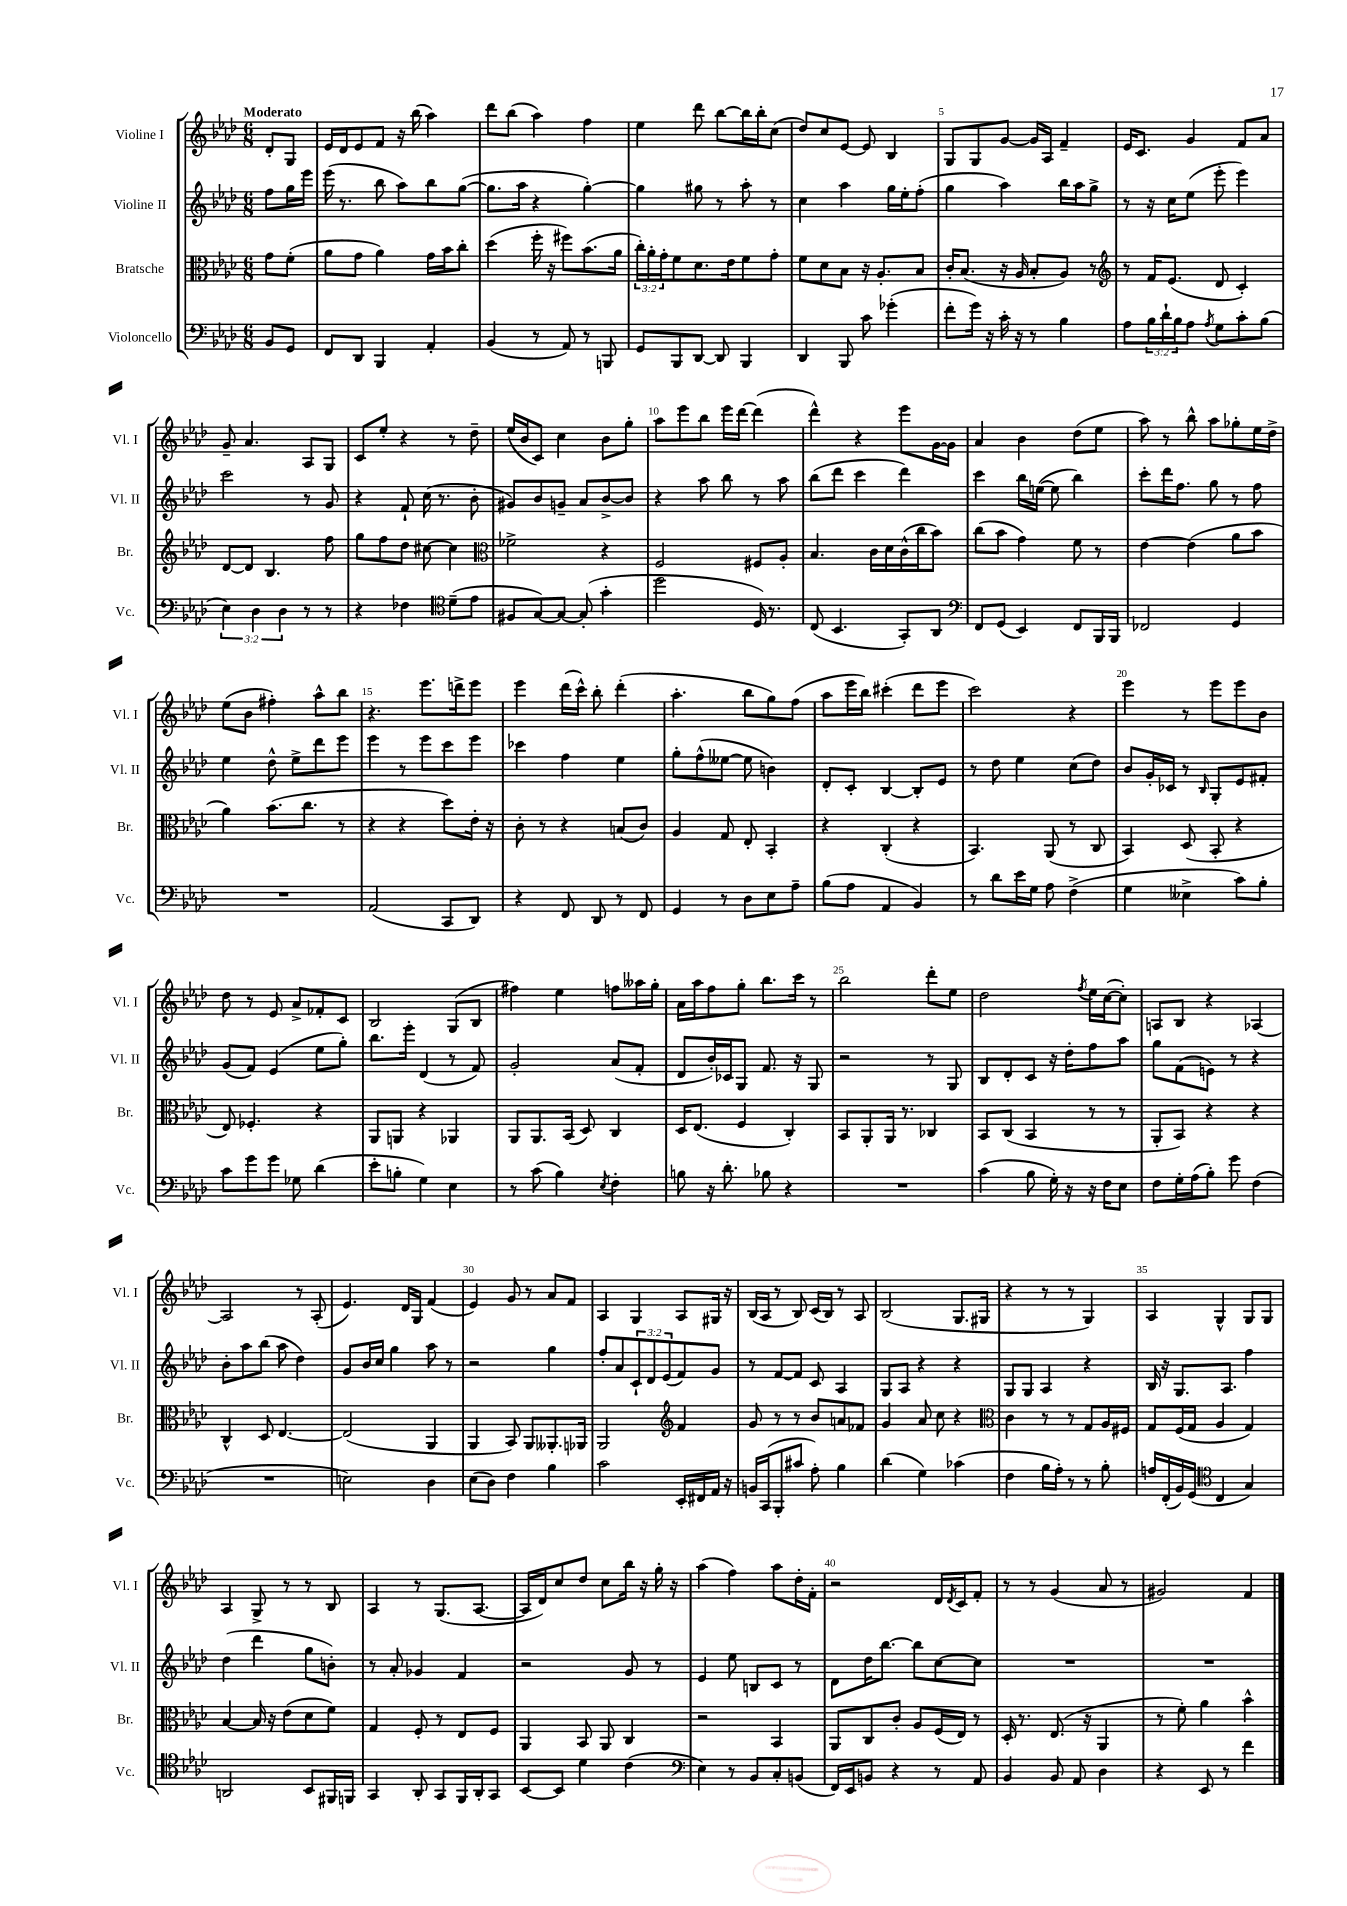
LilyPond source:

<<
\new StaffGroup <<
\new Staff = "s0" \with { instrumentName = "Violine I" shortInstrumentName = "Vl. I" } {
    \clef treble \key aes \major \numericTimeSignature \time 6/8 \partial 4 \tempo "Moderato"
    des'8-. g8 |
    ees'16 des'16 ees'8 f'8 r16 bes''16( aes''4) |
    des'''8 bes''8( aes''4) f''4 |
    ees''4 des'''8 bes''8~ bes''16 bes''16-. c''8( |
    des''8) c''8 ees'8~ ees'8 bes4 |
    g8 g8 g'8~ g'16 aes16 f'4-- |
    ees'16 c'8. g'4 f'8 aes'8 |
    g'8-- aes'4. aes8 g8 |
    c'8 ees''8-. r4 r8 des''8-- |
    ees''16( bes'16 c'8) c''4 bes'8 g''8-. |
    aes''8 ees'''8 bes''8 ees'''16 des'''16~ des'''4( |
    des'''4-^) r4 ees'''8 g'16~ g'16 |
    aes'4 bes'4 des''8( ees''8 |
    aes''8) r8 bes''8-^ aes''8 ges''8-. ees''16 des''16-> |
    ees''8( bes'8 fis''4-.) aes''8-^ bes''8 |
    r4. ees'''8. d'''16-> ees'''8 |
    ees'''4 des'''16( c'''16-^) bes''8-. des'''4-.( |
    aes''4.-. bes''8 g''8) f''8( |
    aes''8 ees'''16 bes''16) cis'''4-.( des'''8 ees'''8 |
    c'''2) r4 |
    ees'''4 r8 ees'''8 ees'''8 bes'8 |
    des''8 r8 ees'8 aes'8-> fes'8-. c'8 |
    bes2 g8( bes8 |
    fis''4) ees''4 f''8 aeses''16 g''16-. |
    aes'16 aes''16 f''8 g''8-. bes''8. c'''16 r8 |
    bes''2 des'''8-. ees''8 |
    des''2 \acciaccatura { f''8 } ees''16 c''16~( c''8-.) |
    a8 bes8 r4 aes4~ |
    aes2 r8 aes8-.( |
    ees'4.) des'16 g16 f'4( |
    ees'4) g'8 r8 aes'8 f'8 |
    aes4 g4 aes8 gis16 r16 |
    bes16( aes16 r8 bes8) c'16( bes16) r8 aes8 |
    bes2( g8. gis16 |
    r4 r8 r8 g4) |
    aes4 g4-^ g8 g8 |
    aes4 g8-> r8 r8 bes8 |
    aes4 r8 g8.( aes8.~ |
    aes16 des'16) c''8 des''8 c''8 bes''16 r16 g''16-. r16 |
    aes''4( f''4) aes''8 des''16-. f'16-. |
    r2 des'16 \acciaccatura { des'8 } c'16 f'8-. |
    r8 r8 g'4( aes'8 r8 |
    gis'2) f'4 \bar "|." |
}
\new Staff = "s1" \with { instrumentName = "Violine II" shortInstrumentName = "Vl. II" } {
    \clef treble \key aes \major \numericTimeSignature \time 6/8 \override Staff.TupletNumber.text = #tuplet-number::calc-fraction-text \partial 4
    f''8 g''16 ees'''16 |
    ees'''16( r8. bes''8 aes''8) bes''8 g''8~( |
    g''8. aes''16 r4 g''4~-.) |
    g''4 gis''8 r8 aes''8-. r8 |
    c''4 aes''4 g''16 ees''16-. f''8-.( |
    g''4 aes''4) bes''16 aes''16 g''8-> |
    r8 r16 c''16 ees''8( ees'''8-. ees'''4) |
    c'''2 r8 g'8 |
    r4 f'8-! c''16( r8. bes'8-. |
    gis'8) bes'8 g'8-- aes'8 bes'8~-> bes'8 |
    r4 aes''8 bes''8 r8 aes''8 |
    bes''8( des'''8 c'''4 des'''4) |
    c'''4 bes''16 e''16~( e''8 bes''4) |
    c'''8-. des'''16 f''8. g''8 r8 f''8 |
    ees''4 des''8-^ ees''8-> des'''8 ees'''8 |
    ees'''4 r8 ees'''8 c'''8 ees'''8 |
    ces'''4 f''4 ees''4 |
    g''8-. f''8-^( eeses''8~ eeses''8 b'4) |
    des'8-. c'8-. bes4~ bes8-. ees'8 |
    r8 des''8 ees''4 c''8( des''8) |
    bes'8 g'16-. ces'16 r8 \grace { bes16 } g8-. ees'8 fis'8-. |
    g'8( f'8) ees'4( ees''8 g''8-.) |
    bes''8. ees'''16-. des'4( r8 f'8) |
    g'2-. aes'8( f'8-. |
    des'8 bes'16-.) ces'16 g8 f'8. r16 g8 |
    r2 r8 g8 |
    bes8 des'8-. c'8 r16 des''16-. f''8 aes''8 |
    g''8 f'8( e'8) r8 r4 |
    bes'8-. aes''8 bes''8( aes''8 des''4) |
    g'8 bes'16 c''16 g''4 aes''8 r8 |
    r2 g''4 |
    f''8-. aes'8 \tuplet 3/2 { c'8-! des'8 ees'8( } f'8) g'8 |
    r8 f'8~ f'8 c'8 aes4 |
    g8 aes8 r4 r4 |
    g8 g8 aes4 r4 |
    bes16 r16 g8. aes8. f''4 |
    des''4( des'''4 g''8 b'8-.) |
    r8 aes'8-. ges'4 f'4 |
    r2 g'8 r8 |
    ees'4 ees''8 b8 c'8 r8 |
    des'8 des''16 bes''8.~ bes''8 c''8~ c''8 |
    R2. |
    R2. \bar "|." |
}
\new Staff = "s2" \with { instrumentName = "Bratsche" shortInstrumentName = "Br." } {
    \clef alto \key aes \major \numericTimeSignature \time 6/8 \override Staff.TupletNumber.text = #tuplet-number::calc-fraction-text \partial 4
    g'8 f'8-.( |
    aes'8 g'8 aes'4) g'16 bes'16 c''8-. |
    des''4( f''16-. r16 fis''8) bes'8.( aes'16 |
    \tuplet 3/2 { c''16-.) aes'16-. g'16-. } f'8 des'8. ees'16 f'8 g'8-. |
    f'8 des'8 bes8 r16 aes8.-. bes8 |
    c'16-. bes8.( r16 aes16 bes8-. aes8) r8 |
    \clef treble r8 f'16 ees'8.( des'8 c'4-.) |
    des'8~ des'8 bes4. f''8 |
    g''8 f''8 des''8 cis''8~ cis''4 |
    \clef alto fes'2-> r4 |
    f2 fis8 aes8-. |
    bes4. c'16 des'16 c'16-^( c''16 bes'8) |
    c''8( bes'8 g'4) f'8 r8 |
    ees'4~ ees'4( aes'8 bes'8 |
    aes'4) bes'8.( c''8. r8 |
    r4 r4 des''8) ees'16-. r16 |
    c'8-. r8 r4 b8( c'8) |
    aes4 g8 ees8-. bes,4-. |
    r4 c4-.( r4 |
    bes,4.) aes,8( r8 c8 |
    bes,4) des8( bes,8-. r4 |
    ees8) fes4.-. r4 |
    aes,8 a,8 r4 aes,4 |
    aes,8 aes,8. bes,16( des8) c4 |
    des16 ees8.( f4 c4-.) |
    bes,8 aes,8-. aes,16 r8. ces4 |
    bes,8 c8( bes,4 r8 r8 |
    aes,8-. bes,8) r4 r4 |
    c4-^ des8 ees4.~ |
    ees2( aes,4 |
    aes,4 bes,8) aes,8 aeses,8.-. aes,16 |
    aes,2 \clef treble f'4 |
    g'8 r8 r8 bes'8 a'8 fes'8 |
    g'4 aes'8 c''8 r4 |
    \clef alto c'4 r8 r8 g8 aes16 fis16 |
    g8 f16( g16 aes4 g4) |
    bes4~ bes16 r16 ees'8( des'8 f'8) |
    g4 f8-. r8 ees8 f8 |
    aes,4 bes,8 aes,8 c4 |
    r2 bes,4 |
    aes,8 c8 c'8-. aes8 f16( ees16) r8 |
    des16-. r8. ees8.( r16 aes,4 |
    r8 f'8-.) aes'4 bes'4-^ \bar "|." |
}
\new Staff = "s3" \with { instrumentName = "Violoncello" shortInstrumentName = "Vc." } {
    \clef bass \key aes \major \numericTimeSignature \time 6/8 \override Staff.TupletNumber.text = #tuplet-number::calc-fraction-text \partial 4
    bes,8 g,8 |
    f,8 des,8 bes,,4 aes,4-. |
    bes,4( r8 aes,8) r8 b,,8 |
    g,8 bes,,8 des,8~ des,8 bes,,4 |
    des,4 bes,,8 c'8 ges'4-.( |
    f'8-. g'16) r16 c'16-. r16 r8 bes4 |
    aes8 \tuplet 3/2 { bes16 des'16-! bes16 } aes8 \acciaccatura { aes8 } g8 c'8-. bes8( |
    \tuplet 3/2 { ees4) des4 des4 } r8 r8 |
    r4 fes4 \clef tenor des'8--( ees'8 |
    fis8 g8~) g8~ g8-.( g'4-. |
    des''2 des16) r8. |
    c8( bes,4. g,8-.) aes,8 |
    \clef bass f,8 g,8( ees,4) f,8 bes,,16 bes,,16 |
    fes,2 g,4 |
    R2. |
    aes,2( c,8 des,8) |
    r4 f,8 des,8 r8 f,8 |
    g,4 r8 des8 ees8 aes8-- |
    bes8( aes8 aes,4 bes,4) |
    r8 des'8 ees'16 g16 aes8 f4->( |
    g4 eeses4-> c'8) bes8-. |
    c'8 g'8 g'8 ges8 des'4( |
    ees'8-. b8-. g4) ees4 |
    r8 c'8( bes4) \acciaccatura { ees8 } f4-. |
    b8 r16 des'8.-. bes8 r4 |
    R2. |
    c'4( bes8 g16-.) r16 r16 f16 ees8 |
    f8 g16-. aes16( bes8-.) g'8 f4( |
    R2. |
    e2) des4 |
    ees8( des8) f4 bes4 |
    c'2 ees,16-. fis,16 aes,16 r16 |
    b,16 c,16( bes,,8-. cis'8 aes8-.) bes4 |
    des'4( g4) ces'4( |
    f4 bes16 aes16-.) r8 r8 bes8-. |
    a16 f,16-.( bes,16) g,16( \clef tenor c4 g4) |
    a,2 bes,8 fis,16 f,16 |
    g,4 aes,8-. g,8 f,16 aes,16-. g,8 |
    bes,8~ bes,8 des'4 c'4( |
    \clef bass ees4) r8 bes,8 c8-. b,8( |
    f,16) ees,16 b,8 r4 r8 aes,8 |
    bes,4 bes,8 aes,8 des4 |
    r4 ees,8 r8 f'4 \bar "|." |
}
>>
>>
\layout { \context { \Score \override BarNumber.break-visibility = ##(#f #t #t) barNumberVisibility = #(every-nth-bar-number-visible 5) } }
